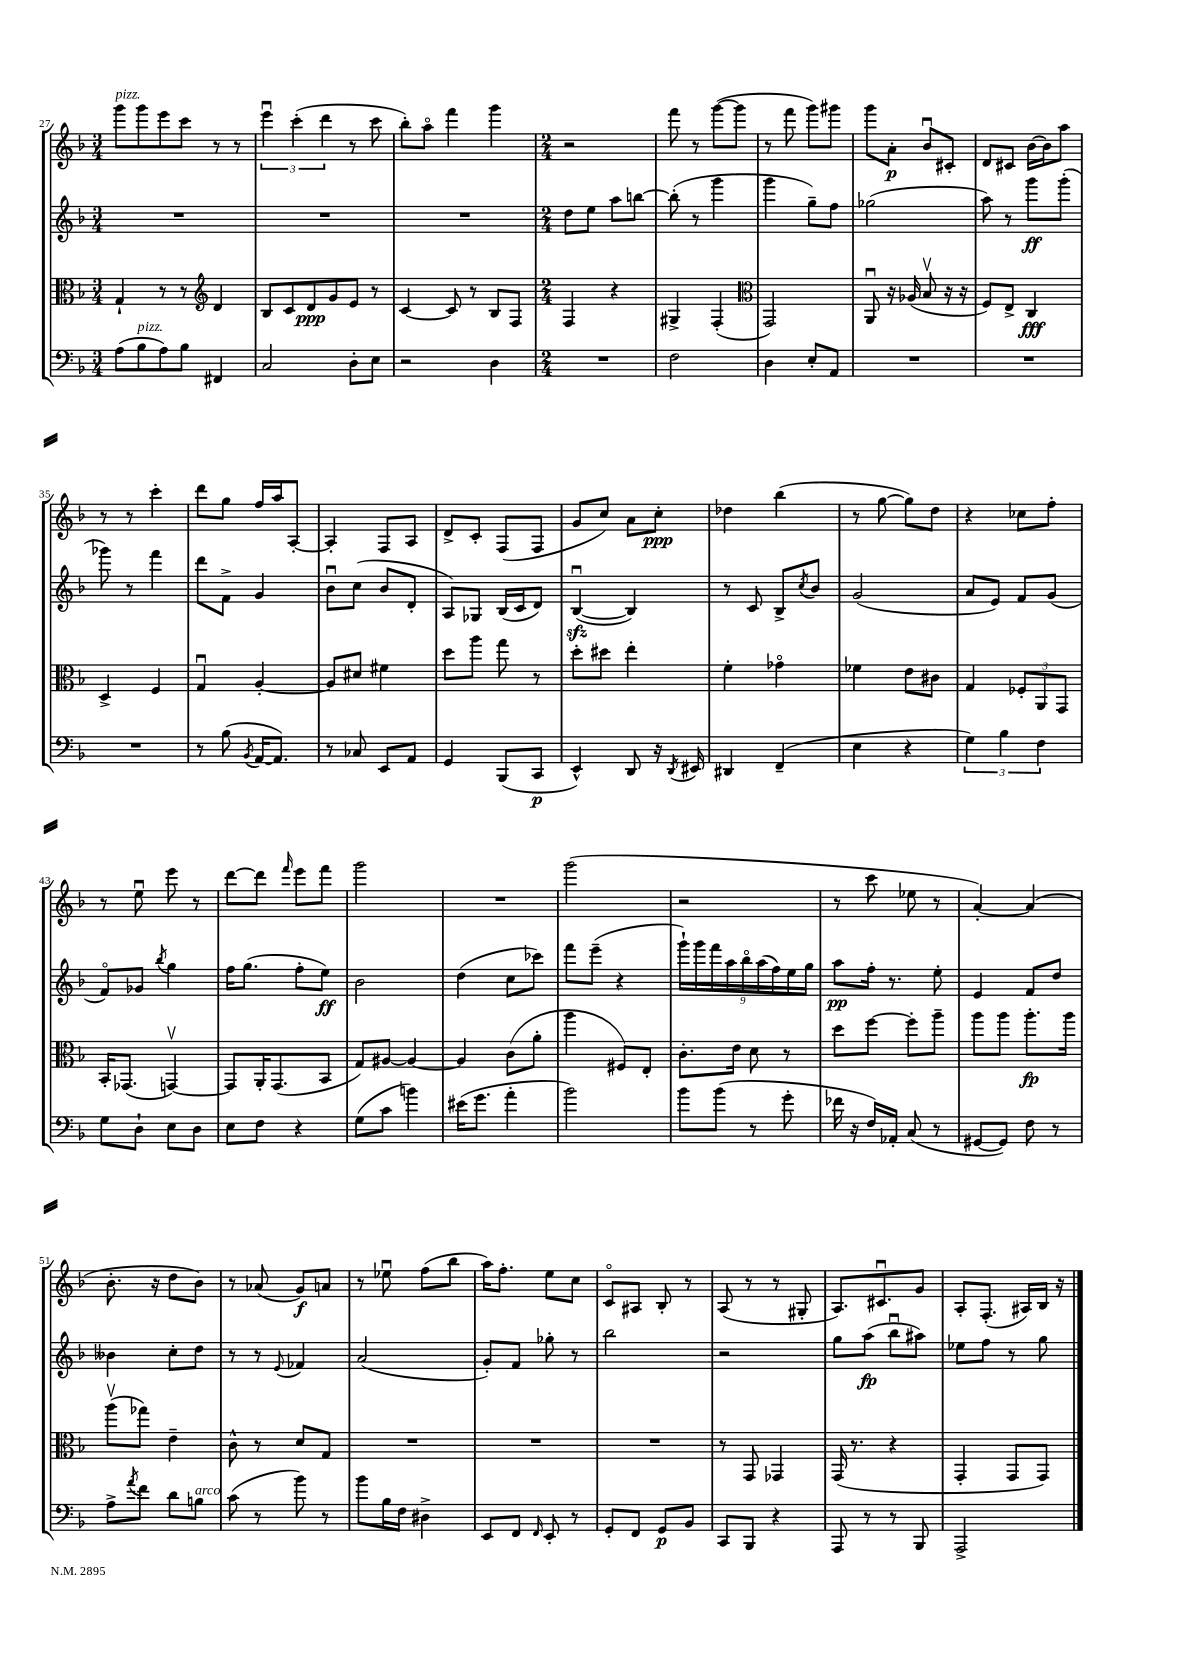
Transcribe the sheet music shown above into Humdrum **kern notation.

**kern	**kern	**kern	**kern
*staff4	*staff3	*staff2	*staff1
*clefF4	*clefC3	*clefG2	*clefG2
*k[b-]	*k[b-]	*k[b-]	*k[b-]
*M3/4	*M3/4	*M3/4	*M3/4
(8A	4G`	2.r	8ggg
8B-	.	.	8ggg
8A)	8r	.	8eee
8B-	8r	.	8ccc
*	*clefG2	*	*
4FF#	4d	.	8r
.	.	.	8r
=	=	=	=
2C	8B-	2.r	6eeeu
.	8c	.	.
.	.	.	(6ccc'
.	8d	.	.
.	.	.	6ddd
.	8g	.	.
8D'	8e	.	8r
8E	8r	.	8ccc
=	=	=	=
2r	[4c	2.r	8bb-')
.	.	.	8aao
.	8c]	.	4fff
.	8r	.	.
4D	8B-	.	4ggg
.	8F	.	.
=	=	=	=
*M2/4	*M2/4	*M2/4	*M2/4
2r	4F	8dd	2r
.	.	8ee	.
.	4r	8aa	.
.	.	[8bb	.
=	=	=	=
2F	4G#^	(8bb']	8fff
.	.	8r	8r
.	(4F'	4ggg	([8ggg
.	.	.	8ggg]
=	=	=	=
*	*clefC3	*	*
4D	2GG)	4ggg	8r
.	.	.	8fff
8E'	.	8gg~)	8ggg)
8AA	.	8ff	8ggg#
=	=	=	=
2r	8AAu	(2gg-	8ggg
.	16r	.	8a'
.	(16A-	.	.
.	8B-v	.	8b-u
.	16r	.	8c#'
.	16r	.	.
=	=	=	=
2r	8F)	8aa)	8d
.	8E^	8r	8c#
.	4C	8ggg	[16b-
.	.	.	16b-]
.	.	(8ggg'	8aa
=	=	=	=
2r	4D^	8ggg-)	8r
.	.	8r	8r
.	4F	4fff	4ccc'
=	=	=	=
8r	4Gu	8ddd	8ddd
(8B-	.	8f^	8gg
8qBB-	.	.	.
[16AA	[4A'	4g	16ff
8.AA])	.	.	16aa
.	.	.	[8A'
=	=	=	=
8r	8A]	8b-u	4A']
8C-	8d#	(8cc	.
8EE	4f#	8b-	8F
8AA	.	8d'	8A
=	=	=	=
4GG	8dd	8A)	8d^
.	8aa	8G-	8c'
(8BBB-	8gg	(16B-	(8F
.	.	16c	.
8CC	8r	8d)	8F
=	=	=	=
4EE^^)	8dd'	([4B-u	8g
.	8dd#	.	8cc)
8DD	4ee'	4B-])	8a
16r	.	.	8cc'
8qDD	.	.	.
16EE#	.	.	.
=	=	=	=
4DD#	4f'	8r	4dd-
.	.	8c	.
(4FF~	4g-o	8B-^	(4bb-
.	.	8qcc	.
.	.	8b-	.
=	=	=	=
4E	4f-	(2g	8r
.	.	.	[8gg
4r	8e	.	8gg])
.	8c#	.	8dd
=	=	=	=
6G)	4G	8a	4r
.	.	8e)	.
6B-	.	.	.
.	12F-'	8f	8cc-
6F	12AA	.	.
.	.	(8g	8ff'
.	12GG	.	.
=	=	=	=
8G	16BB-'	8fo)	8r
.	(8.GG-	.	.
8D`	.	8g-	8eeu
.	.	8qbb-	.
8E	[4GGv)	4gg	8eee
8D	.	.	8r
=	=	=	=
8E	8GG]	16ff	[8ddd
.	.	(8.gg	.
8F	16AA'	.	8ddd]
.	(8.GG	.	.
.	.	.	16qqfff
4r	.	8ff'	8eee
.	8BB-	8ee)	8fff
=	=	=	=
(8G	8G)	2b-	2ggg
8c	[8A#	.	.
4b)	4A#_	.	.
=	=	=	=
(16e#	4A#]	(4dd	2r
8.g	.	.	.
4a'	(8c	8cc	.
.	8a'	8ccc-)	.
=	=	=	=
2b-)	4aa	8fff	(2ggg
.	.	(8eee~	.
.	8F#)	4r	.
.	8E'	.	.
=	=	=	=
8b-	8.c'	18ggg`)	2r
.	.	18ggg	.
.	.	18fff	.
(8b-	.	.	.
.	.	18aa	.
.	16e	.	.
.	.	18bb-o	.
8r	8d	.	.
.	.	(18aa	.
.	.	18ff)	.
8g'	8r	.	.
.	.	18ee	.
.	.	18gg	.
=	=	=	=
16f-	8dd	8aa	8r
16r	.	.	.
16F)	[8ff	16ff'	8ccc
16AA-'	.	8.r	.
(8C	8ff']	.	8ee-
8r	8aa~	8ee'	8r
=	=	=	=
[8GG#	8aa	4e	[4a')
8GG#])	8aa	.	.
8F	8.aa'	8f	(4a]
8r	.	8dd	.
.	16aa	.	.
=	=	=	=
8A^	(8aav	4b--	8.b-'
8qa	.	.	.
8f	8gg-)	.	.
.	.	.	16r
8d	4e~	8cc'	8dd
8B	.	8dd	8b-)
=	=	=	=
(8c	8c^^	8r	8r
8r	8r	8r	(8a-
.	.	8qqe	.
8b-)	8d	4f-	8g)
8r	8G	.	8a
=	=	=	=
8b-	2r	(2a	8r
16B-	.	.	8ee-u
16F	.	.	.
4D#^	.	.	(8ff
.	.	.	8bb-
=	=	=	=
8EE	2r	8g')	16aa)
.	.	.	8.ff'
8FF	.	8f	.
16qqFF	.	.	.
8EE'	.	8gg-'	8ee
8r	.	8r	8cc
=	=	=	=
8GG'	2r	2bb-	8co
8FF	.	.	8A#
8GG	.	.	8B-'
8BB-	.	.	8r
=	=	=	=
8CC	8r	2r	(8A
8BBB-	8GG	.	8r
4r	4GG-	.	8r
.	.	.	8G#'
=	=	=	=
8AAA	(16GG	8gg	8.A)
.	8.r	.	.
8r	.	(8aa	.
.	.	.	8.c#u
8r	4r	8bb-u	.
8BBB-	.	8aa#)	8g
=	=	=	=
2AAA^	4GG'	8ee-	8A'
.	.	8ff	(8.F'
.	8GG	8r	.
.	.	.	16A#)
.	8GG)	8gg	16B-
.	.	.	16r
==	==	==	==
*-	*-	*-	*-
